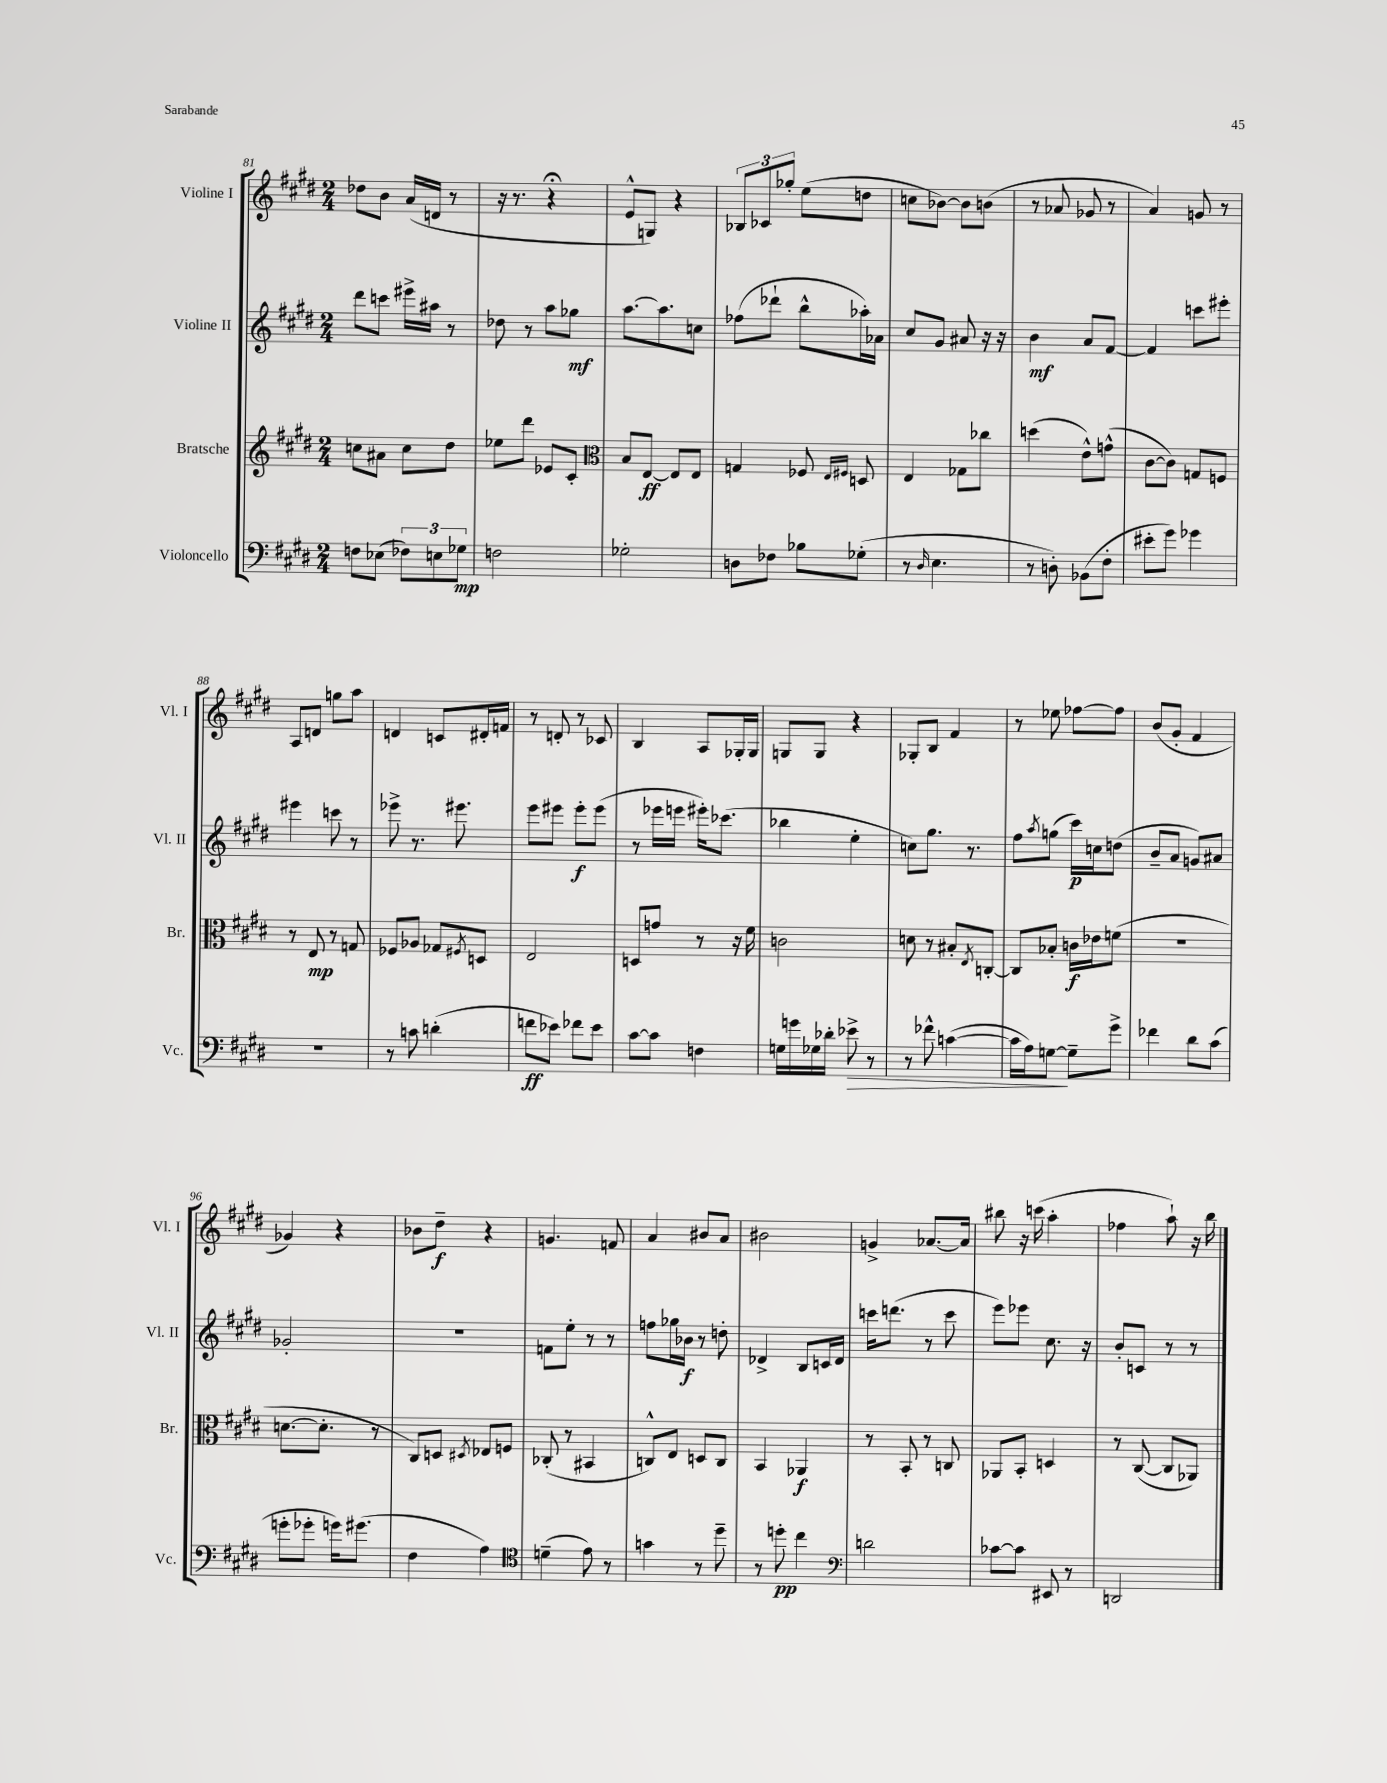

**kern	**kern	**kern	**kern
*staff4	*staff3	*staff2	*staff1
*clefF4	*clefG2	*clefG2	*clefG2
*k[f#c#g#d#]	*k[f#c#g#d#]	*k[f#c#g#d#]	*k[f#c#g#d#]
*M2/4	*M2/4	*M2/4	*M2/4
8F	8cc	8ddd#	8dd-
(8E-	8a#	8ccc	8b
12F-)	8cc	16eee#^	(16a
.	.	16aa#	16d
12E	.	.	.
.	8dd#	8r	8r
12G-	.	.	.
=	=	=	=
2F	8ee-	8dd-	16r
.	.	.	8.r
.	8ddd#	8r	.
.	8e-	8aa	4r;
.	8c#'	8gg-	.
=	=	=	=
*	*clefC3	*	*
2G-'	8B	[8.aa	8e^^
.	[8E	.	8G)
.	.	8.aa]	.
.	8E]	.	4r
.	8E	8cc	.
=	=	=	=
8D	4G	(8ff-	12B-
.	.	.	12c-
8F-	.	8ddd-`	.
.	.	.	12gg-'
8B-	8F-	8bb^^	(8ee
.	16qqE	.	.
.	16qqF#	.	.
(8G-'	8D	16aa-')	8dd
.	.	16a-	.
=	=	=	=
8r	4E	8cc#	8cc
16qqD#	.	.	.
4.E	.	8g#	[8b-)
.	8G-	8a#	8b-]
.	8cc-	16r	(8b
.	.	16r	.
=	=	=	=
8r	(4dd	4b	8r
8D')	.	.	8a-
(8BB-	8e^^)	8a	8g-
8F#'	(8g^^	[8f#	8r
=	=	=	=
8e#'	[8c#	4f#]	4a)
8g#)	8c#])	.	.
4g-	8G	8ccc	8g
.	8F	8eee#'	8r
=	=	=	=
2r	8r	4eee#	8A
.	8E	.	8d
.	8r	8ccc	8gg
.	8G	8r	8aa
=	=	=	=
8r	8F-	8eee-^	4d
8c	8A-	8.r	.
(4d'	8G-	.	8c
.	.	8.eee#	.
.	8qF#	.	.
.	8D	.	16d#'
.	.	.	16f
=	=	=	=
8f	2E	8eee	8r
8e-)	.	8eee#	8d'
8f-	.	8eee#'	8r
8e-	.	(8eee#	8c-
=	=	=	=
[8c#	8D	8r	4B
8c#]	8g	16eee-	.
.	.	16eee	.
4F	8r	16eee#')	8A
.	.	(8.ccc-	.
.	16r	.	16G-'
.	16f#	.	16G-
=	=	=	=
16G	2c	4bb-	8G
16g	.	.	.
16G-	.	.	8G
16d-'	.	.	.
8e-^	.	4ee'	4r
8r	.	.	.
=	=	=	=
8r	8d	8cc)	8G-'
8f-^^	8r	8.gg#	8B
([4c	8B#'	.	4f#
.	.	8.r	.
.	8qE	.	.
.	[8C'	.	.
=	=	=	=
16c]	8C]	8ff#	8r
16A)	.	.	.
.	.	8qaa	.
[8G	8B-'	(8gg	8ee-
8G~]	16c	16ccc#)	[8ff-
.	16e-	16cc	.
8g#^	(8f	(8dd	8ff-]
=	=	=	=
4f-	2r	8b~	(8b
.	.	8a	8g#'
8d#	.	8g)	4f#
(8c#	.	8a#	.
=	=	=	=
8g'	[8.d	2g-'	4g-)
8g-'	.	.	.
.	8.d']	.	.
16g)	.	.	4r
(8.g#	.	.	.
.	8r	.	.
=	=	=	=
4F#	8C#)	2r	8b-
.	8D	.	8dd#~
.	8qD#	.	.
4A)	8E-	.	4r
.	8F	.	.
=	=	=	=
*clefC4	*	*	*
(4d~	(8C-'	8f	4.g
.	8r	8ee'	.
8e)	4BB#	8r	.
8r	.	8r	8f
=	=	=	=
4g	8C^^)	8ff	4a
.	8E	16gg-	.
.	.	16b-	.
8r	8D	8r	8b#
8dd#~	8C	8dd'	8a
=	=	=	=
8r	4BB	4d-^	2b#
8dd'	.	.	.
4cc#	4AA-	8B	.
.	.	16c	.
.	.	16d-	.
=	=	=	=
*clefF4	*	*	*
2d	8r	16ccc	4g^
.	.	(8.ddd	.
.	8BB'	.	.
.	8r	8r	[8.a-
.	8C	8ccc	.
.	.	.	16a-]
=	=	=	=
[8c-	8AA-	8eee)	8bb#
8c-]	8BB'	8eee-	16r
.	.	.	(16ccc
8EE#	4D	8.cc#	4aa'
8r	.	.	.
.	.	16r	.
=	=	=	=
2DD	8r	8b'	4ff-
.	([8C#	8c	.
.	8C#]	8r	8aa`)
.	8AA-)	8r	16r
.	.	.	16bb
==	==	==	==
*-	*-	*-	*-
